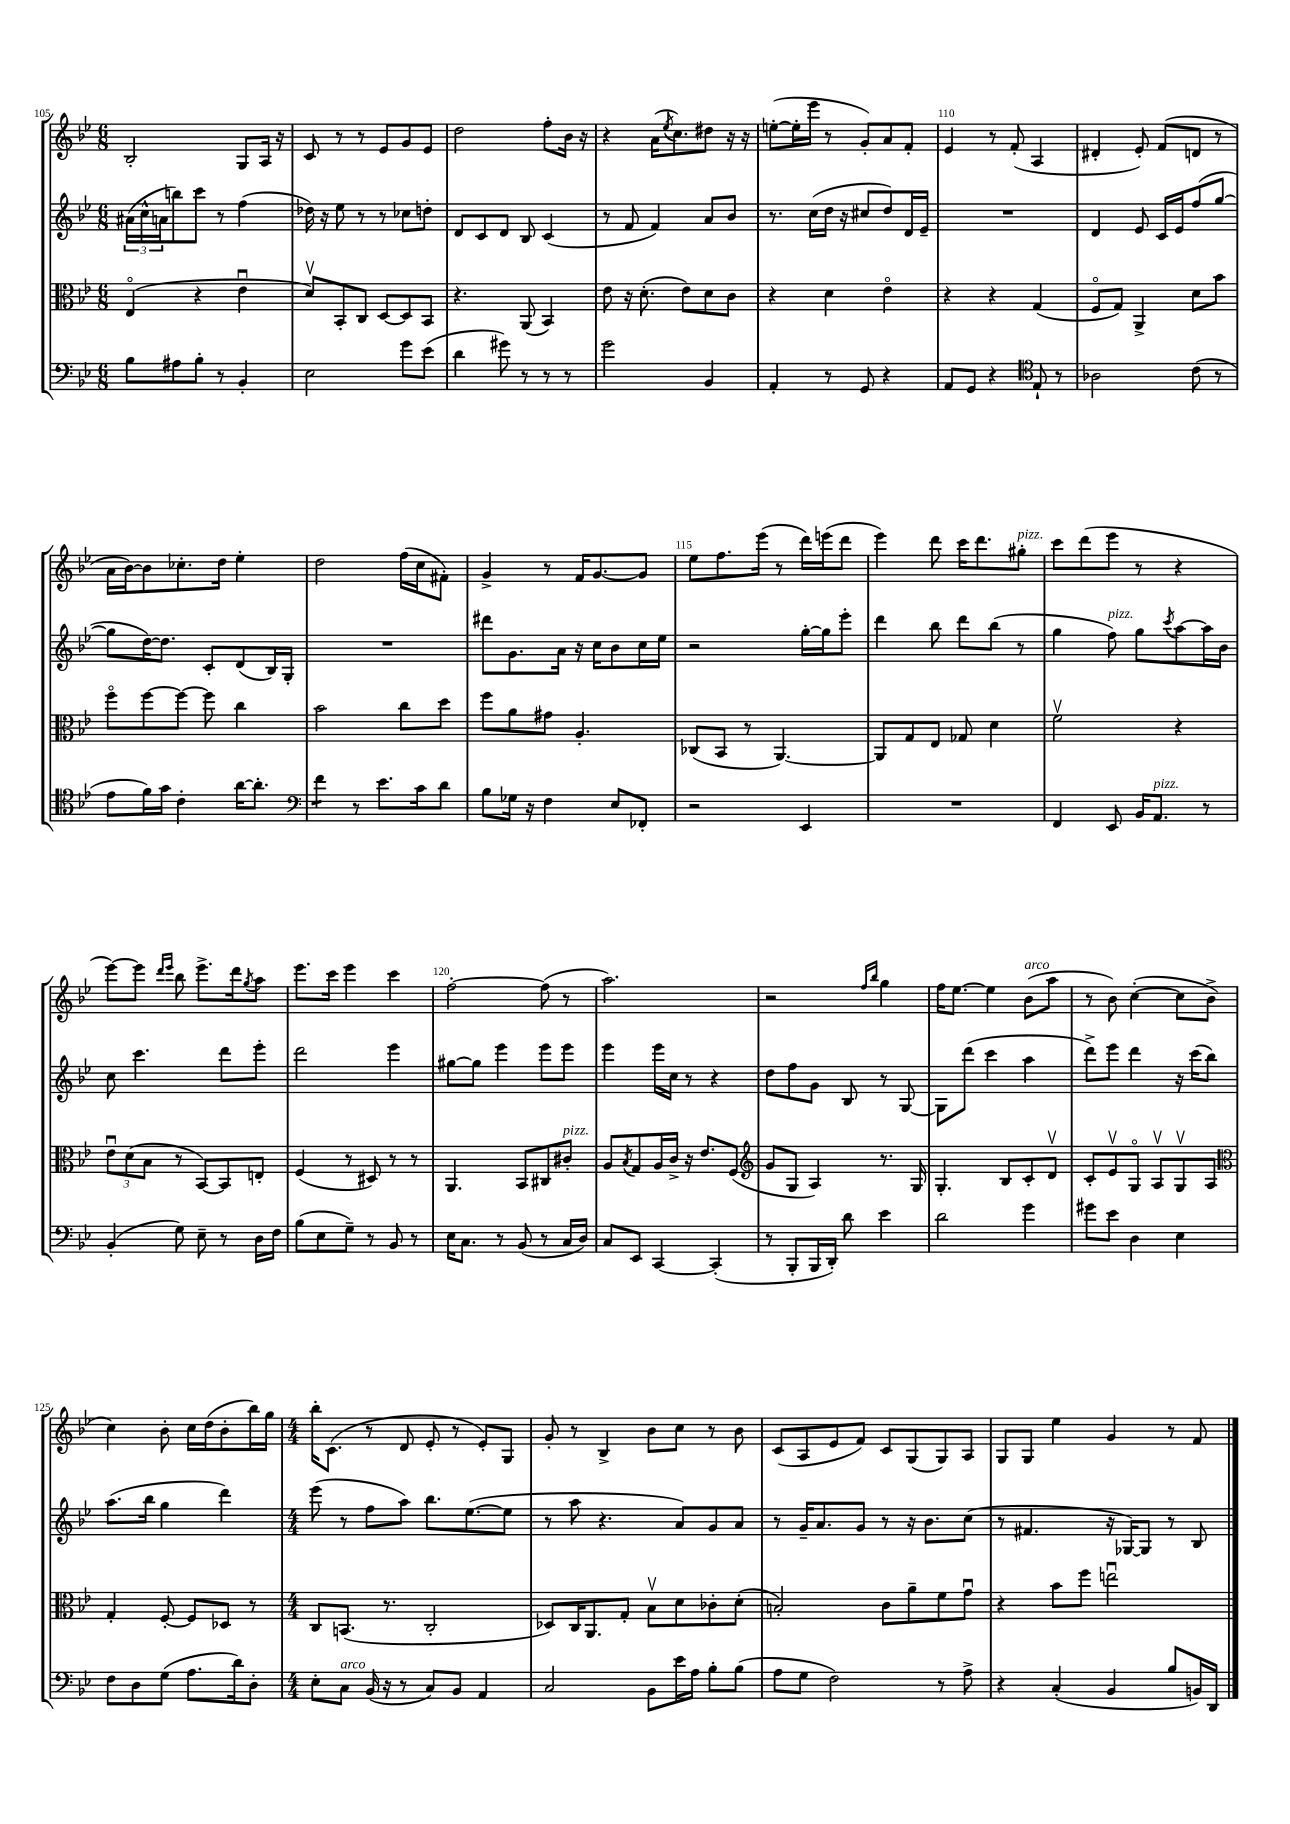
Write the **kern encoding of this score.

**kern	**kern	**kern	**kern
*part4	*part3	*part2	*part1
*staff4	*staff3	*staff2	*staff1
*clefF4	*clefC3	*clefG2	*clefG2
*k[b-e-]	*k[b-e-]	*k[b-e-]	*k[b-e-]
*M6/8	*M6/8	*M6/8	*M6/8
=105	=105	=105	=105
8B-\L	(4E-/	(24a#X\LL	2B-'/
.	.	24cc^^\	.
.	.	24an\J	.
8A#X\	.	8bbn\)	.
8B-'\J	4r	8ccc\J	.
8r	.	8r	.
4BB-'/	4e-u\	(4ff\	8G/L
.	.	.	16A/Jk
.	.	.	16r
=106	=106	=106	=106
2E-\	8dv/L)	16dd-X\)	8c/
.	.	16r	.
.	8BB-'/	8ee-\	8r
.	8C/J	8r	8r
.	[8D/L	8r	8e-/L
8g\L	8D/]	8cc-X\L	8g/
(8e-\J	8BB-/J	8ddn'\J	8e-/J
=107	=107	=107	=107
4d\	4.r	8d/L	2dd\
.	.	8c/	.
8g#X\)	.	8d/J	.
8r	(8AA/	8B-/	.
8r	4BB-/)	(4c/	8ff'\L
8r	.	.	16b-\Jk
.	.	.	16r
=108	=108	=108	=108
2g\	8e-\	8r	4r
.	16r	8f/	.
.	(8.d'\	.	.
.	.	4f/)	(16a\KL
.	.	.	8qee-/
.	.	.	8.cc\)
.	8e-\L)	.	.
4BB-/	8d\	8a/L	8dd#X\J
.	8c\J	8b-/J	16r
.	.	.	16r
=109	=109	=109	=109
4AA'/	4r	8.r	([8een'\L
.	.	.	16ee'\L]
.	.	(16cc\LL	16eee-\JJ
8r	4d\	16dd\JJ	8r
.	.	16r	.
8GG/	.	8cc#X/L	8g'/L)
4r	4e-\	8dd/)	8a/
.	.	16d/L	8f'/J
.	.	16e-~/JJ	.
=110	=110	=110	=110
8AA/L	4r	2.r	4e-/
8GG/J	.	.	.
4r	4r	.	8r
.	.	.	(8f'/
*clefC4	*	*	*
8E-`/	(4G/	.	4A/
8r	.	.	.
=111	=111	=111	=111
2A-X\	8F/L	4d/	4d#X'/
.	8G/J)	.	.
.	4AA^/	8e-/	8e-'/)
.	.	16c/LL	(8f/L
.	.	16e-/J	.
(8c\	8d\L	(8ff/	8dn/J
8r	8b-\J	[8gg/J	8r
!!LO:LB:g=z
=112	=112	=112	=112
8e-\L	8ff\L	8gg\L]	16a\LL
.	.	.	[16b-\J)
16f\L)	[8ff\	[16dd\K)	8b-\]
16g\JJ	.	8.dd\J]	.
4c'\	8ff\J_	.	8.cc-X'\
.	8ff\]	8c'/L	.
.	.	.	16dd\Jk
[16a\KL	4cc\	(8d/	4ee-'\
8.a'\J]	.	.	.
.	.	16B-/L)	.
.	.	16G'/JJ	.
=113	=113	=113	=113
*clefF4	*	*	*
*tremolo	*	*	*
8f\L	2b-\	2.r	2dd\
8f\J	.	.	.
*Xtremolo	*	*	*
8r	.	.	.
8.e-\L	.	.	.
.	8cc\L	.	(16ff\LL
16c\k	.	.	16cc\J
8d\J	8dd\J	.	8f#X'\J)
=114	=114	=114	=114
8B-\L	8ff\L	8ddd#X\L	4g^/
16G-X\Jk	8a\	8.g\	.
16r	.	.	.
4F\	8g#X\J	.	8r
.	.	16a\Jk	.
.	4.A'/	16r	16f/KL
.	.	16cc\KL	[8.g/
8E-/L	.	8b-\	.
8FF-X'/J	.	16cc\L	8g/J]
.	.	16ee-\JJ	.
=115	=115	=115	=115
2r	(8C-X/L	2r	8ee-\L
.	8BB-/J	.	8.ff\
.	8r	.	.
.	.	.	(16eee-\Jk
.	[4.AA/)	.	8r
4EE-/	.	[16gg'\LL	16ddd\LL)
.	.	16gg\J]	(16eeen\J
.	.	8eee-'\J	8ddd\J
=116	=116	=116	=116
2.r	8AA/L]	4ddd\	4eee-\)
.	8G/	.	.
.	8E-/J	8bb-\	8ddd\
.	8G-X/	8ddd\L	16ccc\KL
.	.	.	8.ddd\
.	4d\	(8bb-\J	.
!	!	!	!LO:TX:a:i:t=pizz.
.	.	8r	8gg#X'\J
=117	=117	=117	=117
4FF/	2fv\	4gg\	8ccc\L
.	.	.	(8ddd\
!	!	!LO:TX:a:i:t=pizz.	!
8EE-/	.	8ff\)	8eee-\J
16BB-/KL	.	8gg\L	8r
!LO:TX:a:i:t=pizz.	!	!	!
8.AA/J	.	.	.
.	.	8qccc/	.
.	4r	[8aa\	4r
8r	.	16aa\L]	.
.	.	16b-\JJ	.
!!LO:LB:g=z
=118	=118	=118	=118
(4BB-'/	12e-u\L	8cc\	[8eee-\L)
.	(12d\	.	.
.	.	4.ccc\	8eee-\J]
.	12B-\J	.	.
.	.	.	16qqddd/LL
.	.	.	16qqeee-/JJ
8G\)	8r	.	8bb-\
8E-~\	[8BB-/L)	.	8.eee-^\L
8r	8BB-/]	8ddd\L	.
.	.	.	16ddd\k
.	.	.	8qgg/
16D\LL	8En'/J	8eee-'\J	8aa\J
16F\JJ	.	.	.
=119	=119	=119	=119
(8B-\L	(4F/	2ddd\	8.eee-\L
8E-\	.	.	.
.	.	.	16ccc\Jk
8G~\J)	8r	.	4eee-\
8r	8D#X/)	.	.
8BB-/	8r	4eee-\	4ccc\
8r	8r	.	.
=120	=120	=120	=120
16E-\KL	4.AA/	[8gg#X\L	[2ff'\
8.C\J	.	.	.
.	.	8gg#\J]	.
8r	.	4eee-\	.
(8BB-/	8BB-/L	.	.
8r	8C#X/	8eee-\L	(8ff\]
!	!LO:TX:a:i:t=pizz.	!	!
16C/LL	8c#X'/J	8eee-\J	8r
16D/JJ)	.	.	.
=121	=121	=121	=121
8C/L	8A/L	4eee-\	2.aa\)
.	8qB-/	.	.
8EE-/J	8G/	.	.
[4CC/	16A/L	16eee-\LL	.
.	16c^/JJ	16cc\JJ	.
.	16r	8r	.
.	8.e-/L	.	.
(4CC'/]	.	4r	.
.	(8F/J	.	.
=122	=122	=122	=122
*	*clefG2	*	*
8r	8g/L	8dd\L	2r
8BBB-'/L	8G/J	8ff\	.
16BBB-/L	4A/)	8g\J	.
16DD'/JJ)	.	.	.
8d\	.	8B-/	.
.	.	.	16qqff/LL
.	.	.	16qqbb-/JJ
4e-\	8.r	8r	4gg\
.	.	[8G/	.
.	16G/	.	.
=123	=123	=123	=123
2d\	4.G'/	8G\L]	16ff\KL
.	.	.	[8.ee-\J
.	.	(8ddd\J	.
.	.	4ccc\	4ee-\]
.	8B-/L	.	.
!	!	!	!LO:TX:a:i:t=arco
4g\	8c'/	4aa\	(8b-\L
.	8dv/J	.	8aa\J
=124	=124	=124	=124
8g#X\L	8c'/L	8ddd^\L)	8r
8e-\J	8e-v/	8eee-\J	8b-\)
4D\	8G/J	4ddd\	([4cc'\
.	8Av/L	.	.
4E-\	8Gv/	16r	8cc\L]
.	.	(16ccc\KL	.
.	8A/J	8bb-\J)	8b-^\J
!!LO:LB:g=z
=125	=125	=125	=125
*	*clefC3	*	*
8F\L	4G'/	(8.aa\L	4cc\)
8D\	.	.	.
.	.	16bb-\Jk	.
(8G\J	[8F'/	4gg\	8b-'\
8.A\L	8F/L]	.	16cc\LL
.	.	.	(16dd\J
.	8D-X/J	4ddd\)	8b-'\
16d\k)	.	.	.
8D'\J	8r	.	16bb-\L)
.	.	.	16gg\JJ
=126	=126	=126	=126
*M4/4	*M4/4	*M4/4	*M4/4
8E-'\L	8C/L	(8eee-\	16bb-'\KL
.	.	.	(8.c\J
!LO:TX:a:i:t=arco	!	!	!
8C\J	(8.BBn/J	8r	.
(16BB-/	.	8ff\L	8r
16r	8.r	.	.
8r	.	8aa\J)	8d/
8C/L)	2C'/	8.bb-\L	8e-'/
8BB-/J	.	.	8r
.	.	([8.ee-\	.
4AA/	.	.	8e-'/L)
.	.	8ee-\J]	8G/J
=127	=127	=127	=127
2C/	8D-X/L)	8r	8g'/
.	16C/K	8aa\	8r
.	8.AA/	.	.
.	.	4.r	4B-^/
.	8G'/J	.	.
8BB-\L	8B-v\L	.	8b-\L
16e-\L	8d\	8a/L)	8cc\J
16A\JJ	.	.	.
8B-'\L	8c-X'\	8g/	8r
(8B-\J	(8d'\J	8a/J	8b-\
=128	=128	=128	=128
8A\L	2Bn'/)	8r	(8c/L
8G\J	.	16g~/KL	8A/
.	.	8.a/	.
2F\)	.	.	8e-/
.	.	8g/J	8f/J)
.	8c\L	8r	8c/L
.	8a~\	16r	(8G/
.	.	8.b-\L	.
8r	8f\	.	8G/)
8A^\	8gu\J	(8cc\J	8A/J
=129	=129	=129	=129
4r	4r	8r	8G/L
.	.	4.f#X/	8G/J
(4C'/	8b-\L	.	4ee-\
.	8ff\J	.	.
4BB-/	2eenu\	16r	4g/
.	.	[16G-X/KL)	.
.	.	8G-/J]	.
8B-/L	.	8r	8r
16BBn/L)	.	8B-/	8f/
16DD/JJ	.	.	.
==	==	==	==
*-	*-	*-	*-
